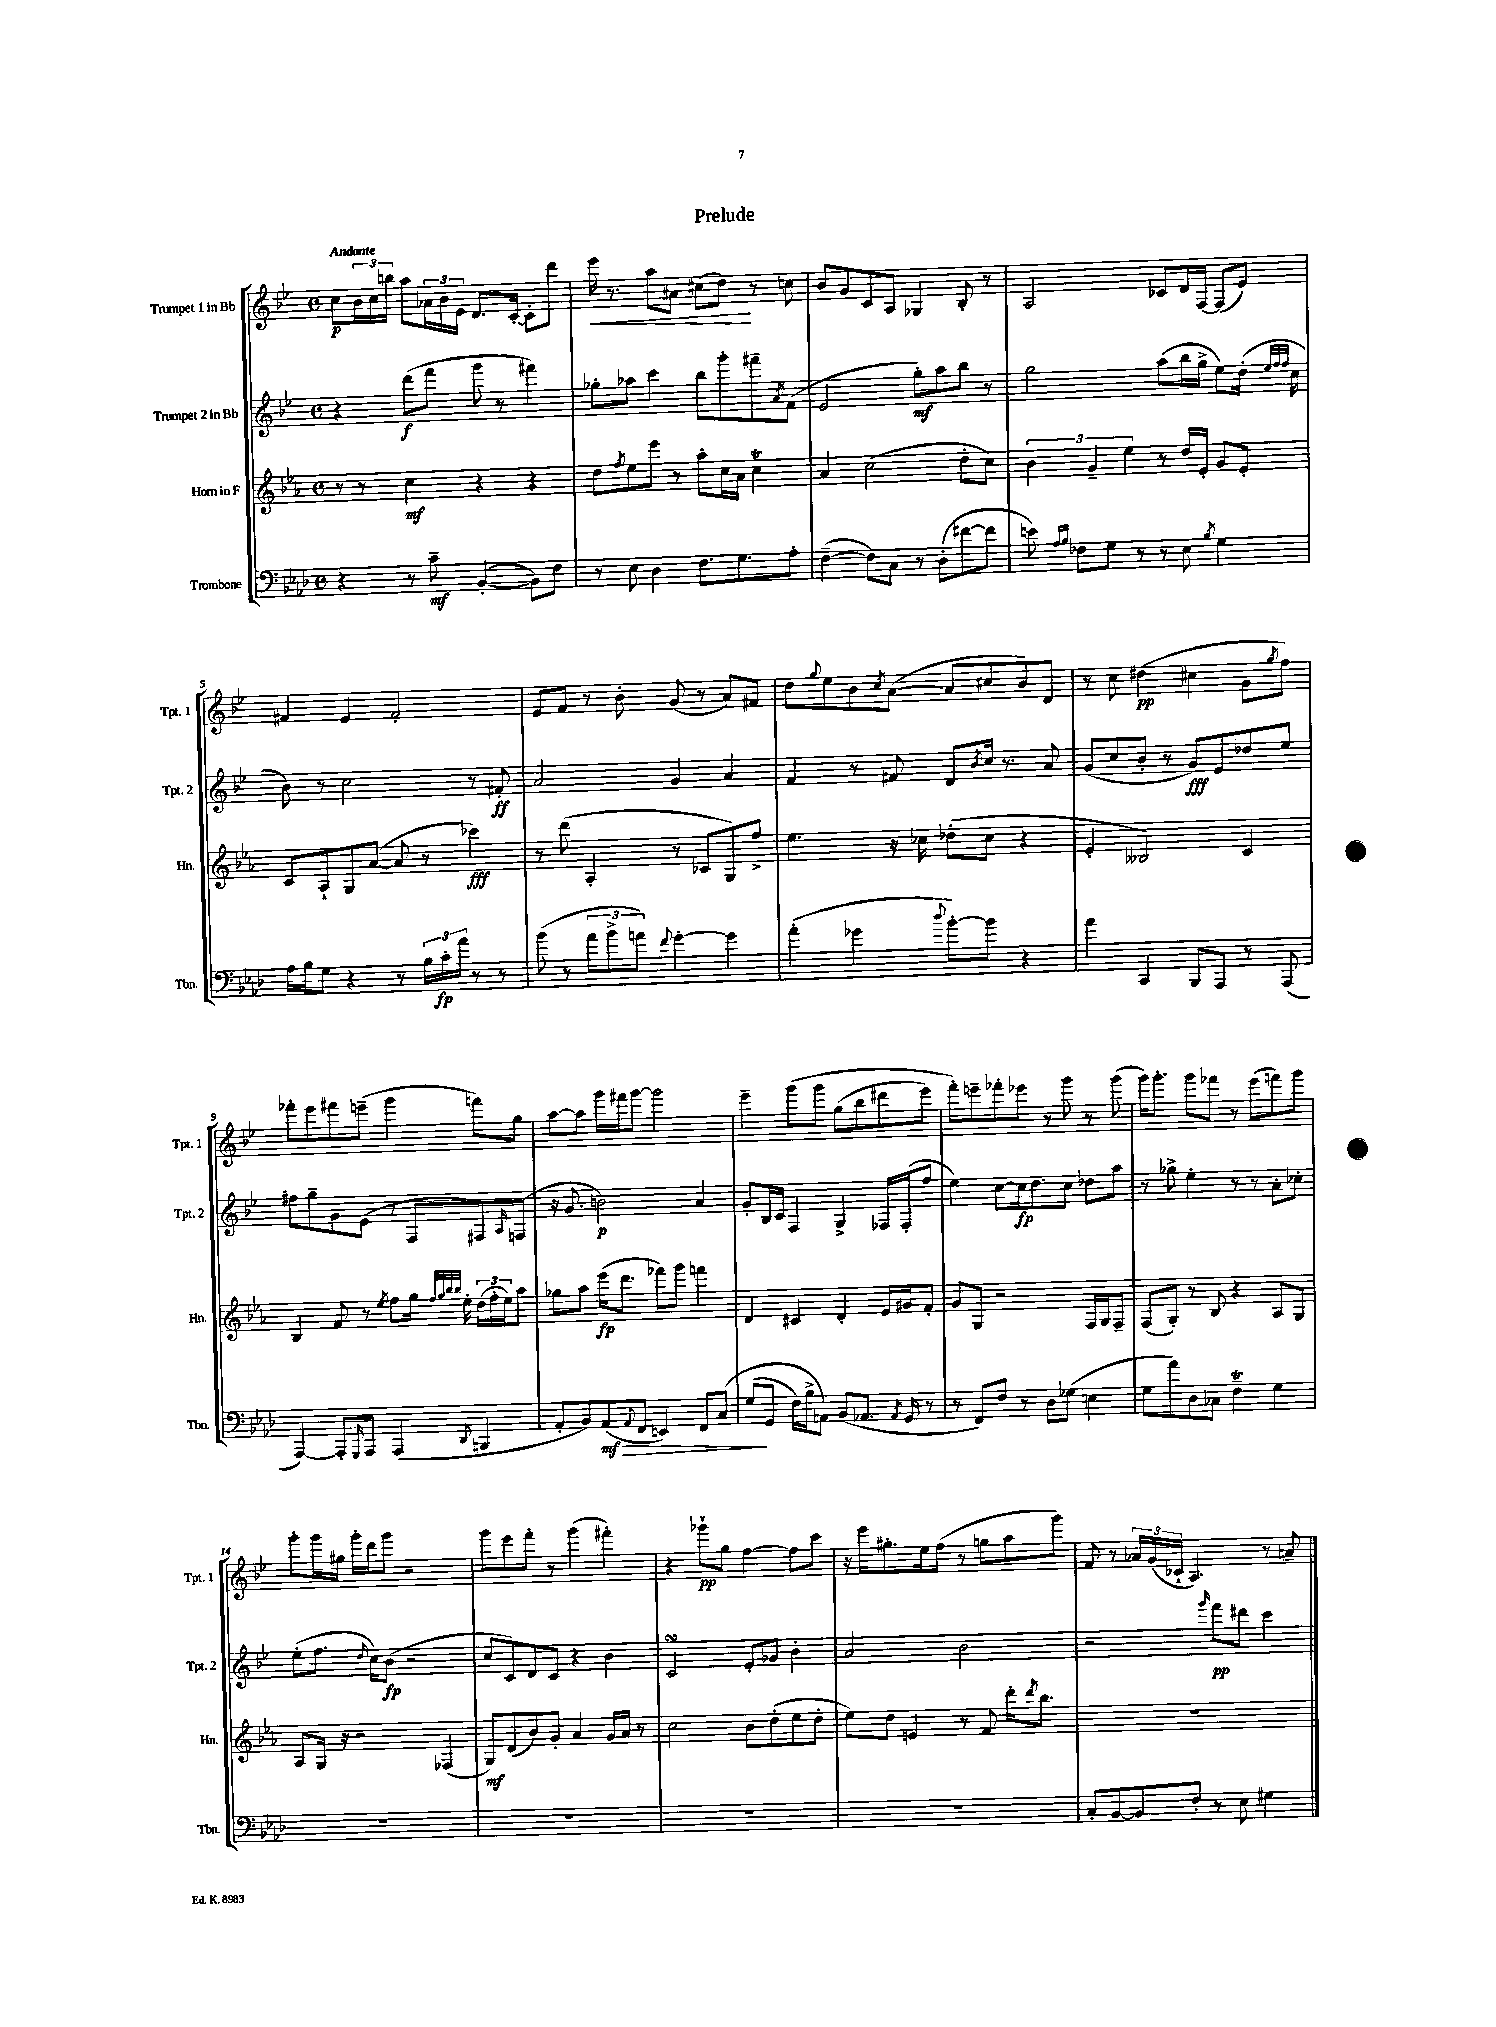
\header { title = "Prelude" }
<<
\new StaffGroup <<
\new Staff = "s0" \with { instrumentName = "Trumpet 1 in Bb" shortInstrumentName = "Tpt. 1" } {
    \clef treble \key bes \major \defaultTimeSignature \time 4/4 \tempo "Andante"
    c''8\p \tuplet 3/2 { bes'16 c''16 b''16 } a''8 \tuplet 3/2 { aes'16 bes'16 ees'16 } d'8. c'16~-. c'8-. d'''8 |
    ees'''16\< r8. a''8 ais'8 cis''8( d''8\!) r8 c''8 |
    bes'8 g'8 c'8 a8 ges4 bes8-. r8 |
    a2 ces'8 d'16 f16~ f8( ees'8) |
    fis'4 ees'4 fis'2-. |
    ees'8 f'8 r8 bes'8-. g'8( r8 a'8) fis'8 |
    d''8 \appoggiatura { g''8 } ees''8 bes'8 \acciaccatura { c''8 } a'8~( a'8 cis''8 bes'8) d'8 |
    r8 c''8 dis''4\pp( cis''4 g'8 \acciaccatura { g''8 } f''8) |
    fes'''8-. ees'''8 fis'''8 e'''8--( g'''4 f'''8) g''8 |
    a''8~ a''8 g'''16 fis'''16 g'''8~ g'''2 |
    ees'''4-- g'''8\( g'''8 g''8( bes''8 dis'''8 ees'''8) |
    f'''8-.\) e'''8-- fes'''8-. ees'''8 r8 g'''8 r8 g'''8( |
    g'''16) g'''8.-. g'''8 fes'''8 r8 ees'''8( f'''8) g'''8 |
    g'''8-. g'''16 gis''16 g'''16-. d'''16 g'''8 r2 |
    g'''8 ees'''8 f'''8-. r8 g'''4( fis'''4-.) |
    r4 ges'''8-!\pp g''8 f''4~ f''8 c'''8 |
    r16 ees'''16 gis''8.-. ees''16 f''8( r8 g''8 a''8 g'''8) |
    f'8 r8 \tuplet 3/2 { aes'16 g'16( ces'16-! } a4.) r8 a'8-- \bar "|." |
}
\new Staff = "s1" \with { instrumentName = "Trumpet 2 in Bb" shortInstrumentName = "Tpt. 2" } {
    \clef treble \key bes \major \defaultTimeSignature \time 4/4
    r4 d'''8\f( f'''8 g'''8 r8 fis'''4) |
    ges''8-. aes''8 c'''4 bes''8 g'''8-. fis'''8-- \acciaccatura { a'8 } f'8( |
    ees'2 g''8-.\mf) a''8 bes''8 r8 |
    g''2 a''8( bes''16 g''16-> ees''8) d''16-.( \grace { ees''32 f''32 f''32 } c''16 |
    bes'8) r8 c''2 r8 fis'8-.\ff |
    a'2 g'4 a'4 |
    f'4 r8 fis'8 d'8 \acciaccatura { bes'8 } c''16 r8. a'8 |
    g'8( c''8 bes'8-. r8 g'8\fff) ees'8 des''8 ees''8 |
    fis''8 g''8-- g'8 ees'8( r8 f8 fis8) \grace { a16 } f8( |
    r16 g'8. b'2\p) a'4 |
    g'8-. bes16 c'16 f4 g4-> fes16 fes16-.( f''8 |
    ees''4) c''8~ c''16\fp d''8. c''8 des''8 a''8 |
    r8 ges''8-> ees''4-. r8 r8 a'8-. ces''8-. |
    ees''8-.( f''8. \grace { d''16 } c''16) bes'8\fp( r2 |
    c''8 c'8) d'8 c'8 r4 bes'4 |
    c'2\turn ees'8-. ges'8 bes'4-. |
    a'2 bes'2 |
    r2 \grace { g'''16 } f'''8\pp dis'''8 c'''4 \bar "|." |
}
\new Staff = "s2" \with { instrumentName = "Horn in F" shortInstrumentName = "Hn." } {
    \clef treble \key ees \major \defaultTimeSignature \time 4/4
    r8 r8 c''4\mf r4 r4 |
    d''8 \acciaccatura { f''8 } ees''8 ees'''8 r8 aes''8-. c''16 aes'16 c''4\trill |
    aes'4 c''2( d''8-. c''8) |
    \tuplet 3/2 { bes'4 g'4-- ees''4 } r8 d''16 ees'16-. g'8 ees'8-. |
    c'8 aes8-! g8 aes'8~( aes'8 r8 ces'''4\fff) |
    r8 d'''8( aes4-. r8 ces'8 g8) f''8-> |
    ees''4. r16 ces''16 des''8-.( ces''8 r4 |
    ees'4-. beses2) c'4 |
    bes4 f'8 r8 \acciaccatura { ees''8 } f''8 g''16 \grace { f''32 g''32 bes''32 bes''32 } ees''16-. \tuplet 3/2 { d''16( f''16-. ees''16) } aes''8 |
    ges''8 aes''8 ees'''16\fp( d'''8. fes'''8) g'''8 f'''4 |
    d'4 cis'4 d'4-. ees'16 gis'16 f'8-. |
    g'8 g8 r2 f16 g16 f8-- |
    f8( g8-.) r8 bes8 r4 aes8 g8 |
    aes8 g16 r16 r2 fes4( |
    g8\mf) d'8( bes'8) g'8-. aes'4 g'16 aes'16 r8 |
    c''2 bes'8 d''8-.( ees''8 d''8-. |
    ees''8) d''8 e'4 r8 f'8 d'''16-. \acciaccatura { d'''8 } bes''8. |
    R1 \bar "|." |
}
\new Staff = "s3" \with { instrumentName = "Trombone" shortInstrumentName = "Tbn." } {
    \clef bass \key aes \major \defaultTimeSignature \time 4/4
    r4 r8 c'8--\mf bes,4~-.( bes,8) f8 |
    r8 ees8 des4 f8. g8. aes8-. |
    f4~--( f8) c8 r8 des8-.( fis'8~ fis'8 |
    e'8) \grace { aes16 bes16 } fes8 g8 r8 r8 ees8 \acciaccatura { bes8 } g4 |
    aes16 bes16 g8 r4 r8 \tuplet 3/2 { bes16 c'16-.\fp aes'16 } r8 r8 |
    bes'8( r8 \tuplet 3/2 { aes'8 bes'8-> a'8) } \appoggiatura { f'8 } g'4~-. g'4 |
    aes'4-.( ges'4 \appoggiatura { des''8 } bes'8~-.) bes'8 r4 |
    aes'4 c,4 bes,,8 aes,,8 r8 aes,,8( |
    aes,,4~) aes,,8-. \grace { g,,16 } aes,,8 aes,,4( \appoggiatura { des,8 } b,,4 |
    aes,8-. bes,8) aes,8\mf\>( \appoggiatura { aes,8 } f,8 e,4) f,8 c8\( |
    g8\!( g,8 f16) bes16-> a,8\) bes,8( aes,8. \acciaccatura { aes,8 } g,16 r8 |
    r8 f,8) f8 r8 des8 ges8( e4 |
    g8 aes'8) des8 ces8 f4--\trill g4 |
    R1 |
    R1 |
    R1 |
    R1 |
    c8-. bes,8~ bes,8 f8-. r8 ees8 gis4 \bar "|." |
}
>>
>>
